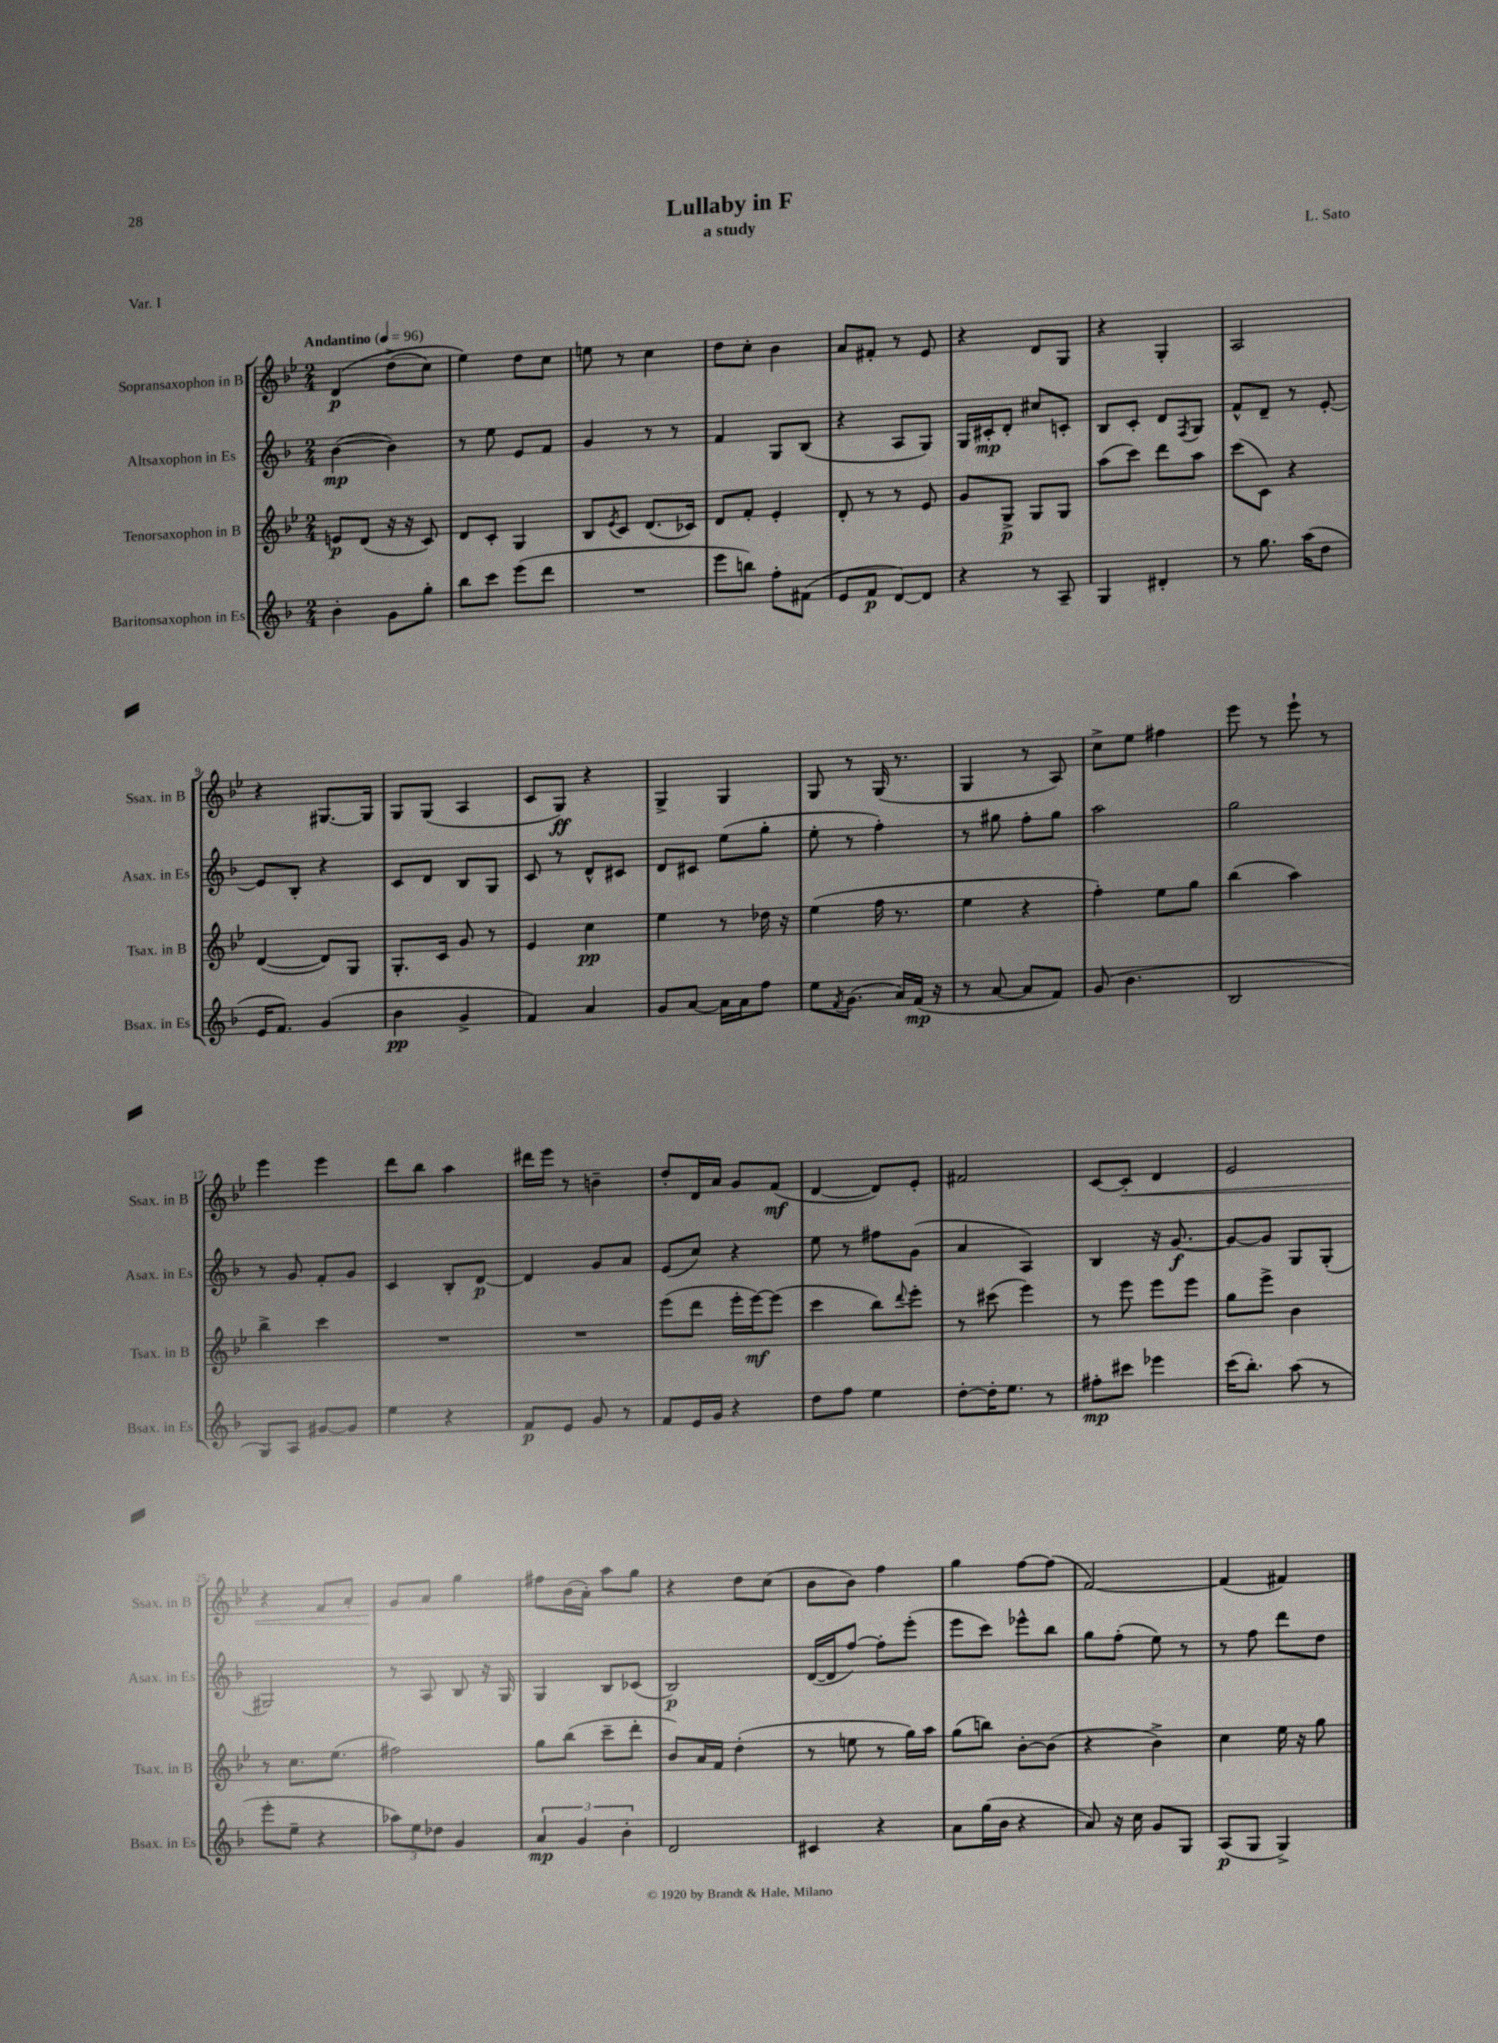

**kern	**dynam	**kern	**dynam	**kern	**dynam	**kern	**dynam
*part4	*part4	*part3	*part3	*part2	*part2	*part1	*part1
*staff4	*staff4	*staff3	*staff3	*staff2	*staff2	*staff1	*staff1
*I"Baritonsaxophon in Es	*	*I"Tenorsaxophon in B	*	*I"Altsaxophon in Es	*	*I"Sopransaxophon in B	*
*I'Bsax. in Es	*	*I'Tsax. in B	*	*I'Asax. in Es	*	*I'Ssax. in B	*
*clefG2	*	*clefG2	*	*clefG2	*	*clefG2	*
*k[b-]	*	*k[b-e-]	*	*k[b-]	*	*k[b-e-]	*
*M2/4	*	*M2/4	*	*M2/4	*	*M2/4	*
*MM96	*	*MM96	*	*MM96	*	*MM96	*
=1	=1	=1	=1	=1	=1	=1	=1
!	!	!	!	!	!	!LO:TX:a:B:t=Andantino	!
4b-'\	.	8en/L	p	([4b-\	mp	(4d/	p
.	.	(8d/J	.	.	.	.	.
8g\L	.	16r	.	4b-\])	.	(8dd^\L	.
.	.	16r	.	.	.	.	.
8gg'\J	.	8c/)	.	.	.	8cc\J)	.
=2	=2	=2	=2	=2	=2	=2	=2
8bb-\L	.	8d/L	.	8r	.	4ee-\)	.
8ccc\J	.	8c'/J	.	8ee\	.	.	.
(8eee\L	.	4G/	.	8e/L	.	8dd\L	.
8ddd\J	.	.	.	8f/J	.	8cc\J	.
=3	=3	=3	=3	=3	=3	=3	=3
2r	.	8B-/L	.	4g/	.	8een\	.
.	.	8qe-/	.	.	.	.	.
.	.	8c/J	.	.	.	8r	.
.	.	(8.d/L	.	8r	.	4cc\	.
.	.	.	.	8r	.	.	.
.	.	16c-X/Jk)	.	.	.	.	.
=4	=4	=4	=4	=4	=4	=4	=4
8eee\L	.	8d/L	.	4f/	.	8dd\L	.
8bbn\J)	.	8f'/J	.	.	.	8cc'\J	.
8ff'\L	.	4e-'/	.	8G/L	.	4b-\	.
(8f#X\J	.	.	.	(8B-/J	.	.	.
=5	=5	=5	=5	=5	=5	=5	=5
8e/L	.	8d'/	.	4r	.	8a/L	.
8f/J	p	8r	.	.	.	8f#X'/J	.
[8d/L)	.	8r	.	8A/L	.	8r	.
8d/J]	.	8e-/	.	8G/J)	.	8e-/	.
=6	=6	=6	=6	=6	=6	=6	=6
4r	.	8g/L	.	16G/LL	.	4r	.
.	.	.	.	16c#X'/J	mp	.	.
.	.	8G^/J	p	8d'/J	.	.	.
8r	.	8G/L	.	8cc#X/L	.	8d/L	.
8A~/	.	8G/J	.	8cn'/J	.	8G/J	.
=7	=7	=7	=7	=7	=7	=7	=7
4G/	.	(8aa\L	.	8B-/L	.	4r	.
.	.	8ccc\J)	.	8c'/J	.	.	.
4d#X'/	.	8ddd\L	.	8d/L	.	4G'/	.
.	.	.	.	8qF/	.	.	.
.	.	8aa\J	.	8G/J	.	.	.
=8	=8	=8	=8	=8	=8	=8	=8
8r	.	(8ccc\L	.	8f^^/L	.	2A/	.
8.gg\	.	8c\J)	.	8d~/J	.	.	.
.	.	4r	.	8r	.	.	.
(16aa\KL	.	.	.	.	.	.	.
8dd\J	.	.	.	[8e'/	.	.	.
!!LO:LB:g=z
=9	=9	=9	=9	=9	=9	=9	=9
16e/KL	.	([4d/	.	8e/L]	.	4r	.
8.f/J)	.	.	.	.	.	.	.
.	.	.	.	8B-'/J	.	.	.
(4g/	.	8d/L])	.	4r	.	[8.G#X/L	.
.	.	8G/J	.	.	.	.	.
.	.	.	.	.	.	16G#/Jk]	.
=10	=10	=10	=10	=10	=10	=10	=10
4b-\	pp	8.G'/L	.	8c/L	.	8G/L	.
.	.	.	.	8d/J	.	(8G/J	.
.	.	16c/Jk	.	.	.	.	.
4g^/	.	8g/	.	8B-/L	.	4A/	.
.	.	8r	.	8G/J	.	.	.
=11	=11	=11	=11	=11	=11	=11	=11
4f/)	.	4e-/	.	8c/	.	8c/L	.
.	.	.	.	8r	.	8G/J)	ff
4a/	.	4cc\	pp	8d^^/L	.	4r	.
.	.	.	.	8c#X/J	.	.	.
=12	=12	=12	=12	=12	=12	=12	=12
8g/L	.	4ee-\	.	8d/L	.	4G^/	.
[8a/J	.	.	.	8c#X/J	.	.	.
16a\LL]	.	8r	.	(8ee\L	.	4G/	.
16a\J	.	.	.	.	.	.	.
8ff\J	.	16dd-X\	.	8gg'\J	.	.	.
.	.	16r	.	.	.	.	.
=13	=13	=13	=13	=13	=13	=13	=13
8ee\L	.	(4ee-\	.	8ee'\	.	8G/	.
8qf/	.	.	.	.	.	.	.
(8.g\J	.	.	.	8r	.	8r	.
.	.	16ff\	.	4ff'\)	.	(16G/	.
16a/LL)	.	8.r	.	.	.	8.r	.
(16f/JJ	mp	.	.	.	.	.	.
16r	.	.	.	.	.	.	.
=14	=14	=14	=14	=14	=14	=14	=14
8r	.	4ee-\	.	8r	.	4G/	.
[8a/	.	.	.	8gg#X\	.	.	.
8a/L]	.	4r	.	8ff'\L	.	8r	.
8f/J)	.	.	.	8gg#\J	.	8A/)	.
=15	=15	=15	=15	=15	=15	=15	=15
(8g/	.	4ff'\)	.	2aa\	.	8cc^\L	.
4.b-\	.	.	.	.	.	8ee-\J	.
.	.	8ee-\L	.	.	.	4ff#X\	.
.	.	8gg\J	.	.	.	.	.
=16	=16	=16	=16	=16	=16	=16	=16
2B-/	.	(4bb-\	.	2gg\	.	8eee-\	.
.	.	.	.	.	.	8r	.
.	.	4aa\)	.	.	.	8eee-`\	.
.	.	.	.	.	.	8r	.
!!LO:LB:g=z
=17	=17	=17	=17	=17	=17	=17	=17
8G/L)	.	4bb-^\	.	8r	.	4eee-\	.
8A/J	.	.	.	8g/	.	.	.
[8g#X/L	.	4ccc\	.	8f'/L	.	4eee-\	.
8g#/J]	.	.	.	8g/J	.	.	.
=18	=18	=18	=18	=18	=18	=18	=18
4ee\	.	2r	.	4c/	.	8ddd\L	.
.	.	.	.	.	.	8bb-\J	.
4r	.	.	.	8B-'/L	.	4aa\	.
.	.	.	.	[8d/J	p	.	.
=19	=19	=19	=19	=19	=19	=19	=19
8f/L	p	2r	.	4d/]	.	16ddd#X\LL	.
.	.	.	.	.	.	16eee-\JJ	.
8e/J	.	.	.	.	.	8r	.
8g/	.	.	.	8g/L	.	4bn~\	.
8r	.	.	.	8a/J	.	.	.
=20	=20	=20	=20	=20	=20	=20	=20
8f/L	.	(8eee-\L	.	(8e/L	.	8dd'/L	.
16e/L	.	8ddd\J	.	8cc/J)	.	16d/L	.
16g/JJ	.	.	.	.	.	16a/JJ	.
4r	.	16eee-'\LL	.	4r	.	8g/L	.
.	.	[16eee-\J)	mf	.	.	.	.
.	.	(8eee-\J]	.	.	.	(8f/J	mf
=21	=21	=21	=21	=21	=21	=21	=21
8dd\L	.	4ccc\	.	8ee\	.	[4d/	.
8ff\J	.	.	.	8r	.	.	.
4ee\	.	8bb-\L)	.	8ff#X\L	.	8d/L])	.
.	.	8qqddd/	.	.	.	.	.
.	.	8eee-'\J	.	(8g\J	.	8e-'/J	.
=22	=22	=22	=22	=22	=22	=22	=22
[8dd'\L	.	8r	.	4a/	.	2f#X/	.
16dd'\K]	.	(8ccc#X\	.	.	.	.	.
8.ee\J	.	.	.	.	.	.	.
.	.	4eee-\)	.	4A/)	.	.	.
8r	.	.	.	.	.	.	.
=23	=23	=23	=23	=23	=23	=23	=23
8ff#X'\L	mp	8r	.	4B-/	.	[8c/L	.
!	!	!	!	!	!	!	!LO:HP:b
8ccc#X\J	.	8eee-\	.	.	.	8c'/J]	<
4eee-X\	.	8eee-\L	.	16r	.	4d/	.
.	.	.	.	[8.g/	f	.	.
.	.	8eee-\J	.	.	.	.	.
=24	=24	=24	=24	=24	=24	=24	=24
(16ccc\KL	.	8gg\L	.	8g/L_	.	2e-/	.
8.bb-'\J)	.	.	.	.	.	.	.
.	.	8eee-^\J	.	8g/J]	.	.	.
(8aa\	.	4b-\	.	8G/L	.	.	.
8r	.	.	.	(8G'/J	.	.	.
!!LO:LB:g=z
=25	=25	=25	=25	=25	=25	=25	=25
8eee'\L	.	8r	.	2G#X/)	.	4r	.
8ee~\J	.	8.cc\L	.	.	.	.	.
4r	.	.	.	.	.	8f/L	.
.	.	(8.ee-\J	.	.	.	.	.
.	.	.	.	.	.	8a'/J	.
=26	=26	=26	=26	=26	=26	=26	=26
12aa-X\L)	.	2ff#X\)	.	8r	.	8g/L	.
12ee\	.	.	.	.	.	.	.
.	.	.	.	8A/	.	8a/J	[
12dd-X\J	.	.	.	.	.	.	.
4g/	.	.	.	8B-/	.	4gg\	.
.	.	.	.	16r	.	.	.
.	.	.	.	16G/	.	.	.
=27	=27	=27	=27	=27	=27	=27	=27
6a/	mp	8gg\L	.	4G/	.	8ff#X\L	.
.	.	(8bb-\J	.	.	.	(16b-\L	.
6g/	.	.	.	.	.	.	.
.	.	.	.	.	.	16a'\JJ)	.
.	.	8ccc~\L	.	8B-/L	.	8aa\L	.
6b-'\	.	.	.	.	.	.	.
.	.	8ddd'\J	.	(8c-X/J	.	8gg\J	.
=28	=28	=28	=28	=28	=28	=28	=28
2d/	.	8b-/L)	.	2B-/)	p	4r	.
.	.	16a/L	.	.	.	.	.
.	.	16f/JJ	.	.	.	.	.
.	.	(4dd'\	.	.	.	8dd\L	.
.	.	.	.	.	.	(8cc\J	.
=29	=29	=29	=29	=29	=29	=29	=29
4c#X/	.	8r	.	([16d/LL	.	8b-\L	.
.	.	.	.	16d/J]	.	.	.
.	.	8een\	.	[8ff/J)	.	8b-\J)	.
4r	.	8r	.	8ff'\L]	.	4ff\	.
.	.	16gg\LL)	.	(8eee'\J	.	.	.
.	.	16aa\JJ	.	.	.	.	.
=30	=30	=30	=30	=30	=30	=30	=30
8a\L	.	(8gg\L	.	8eee\L	.	4gg\	.
(16gg\L	.	8bbn\J)	.	8ccc\J)	.	.	.
16b-\JJ	.	.	.	.	.	.	.
4r	.	[8b-'\L	.	8eee-X^^\L	.	[8ff\L	.
.	.	(8b-\J]	.	8bb-\J	.	(8ff\J]	.
=31	=31	=31	=31	=31	=31	=31	=31
8a/)	.	4r	.	8gg\L	.	[2f/)	.
16r	.	.	.	(8ff'\J	.	.	.
16cc\	.	.	.	.	.	.	.
8g/L	.	4b-^\)	.	8ee\)	.	.	.
8G/J	.	.	.	8r	.	.	.
=32	=32	=32	=32	=32	=32	=32	=32
(8A/L	p	4cc\	.	8r	.	(4f/]	.
8G/J	.	.	.	8ff\	.	.	.
4G^/)	.	16ee-\	.	8ddd\L	.	4f#X/)	.
.	.	16r	.	.	.	.	.
.	.	8gg\	.	8dd\J	.	.	.
==	==	==	==	==	==	==	==
*-	*-	*-	*-	*-	*-	*-	*-
